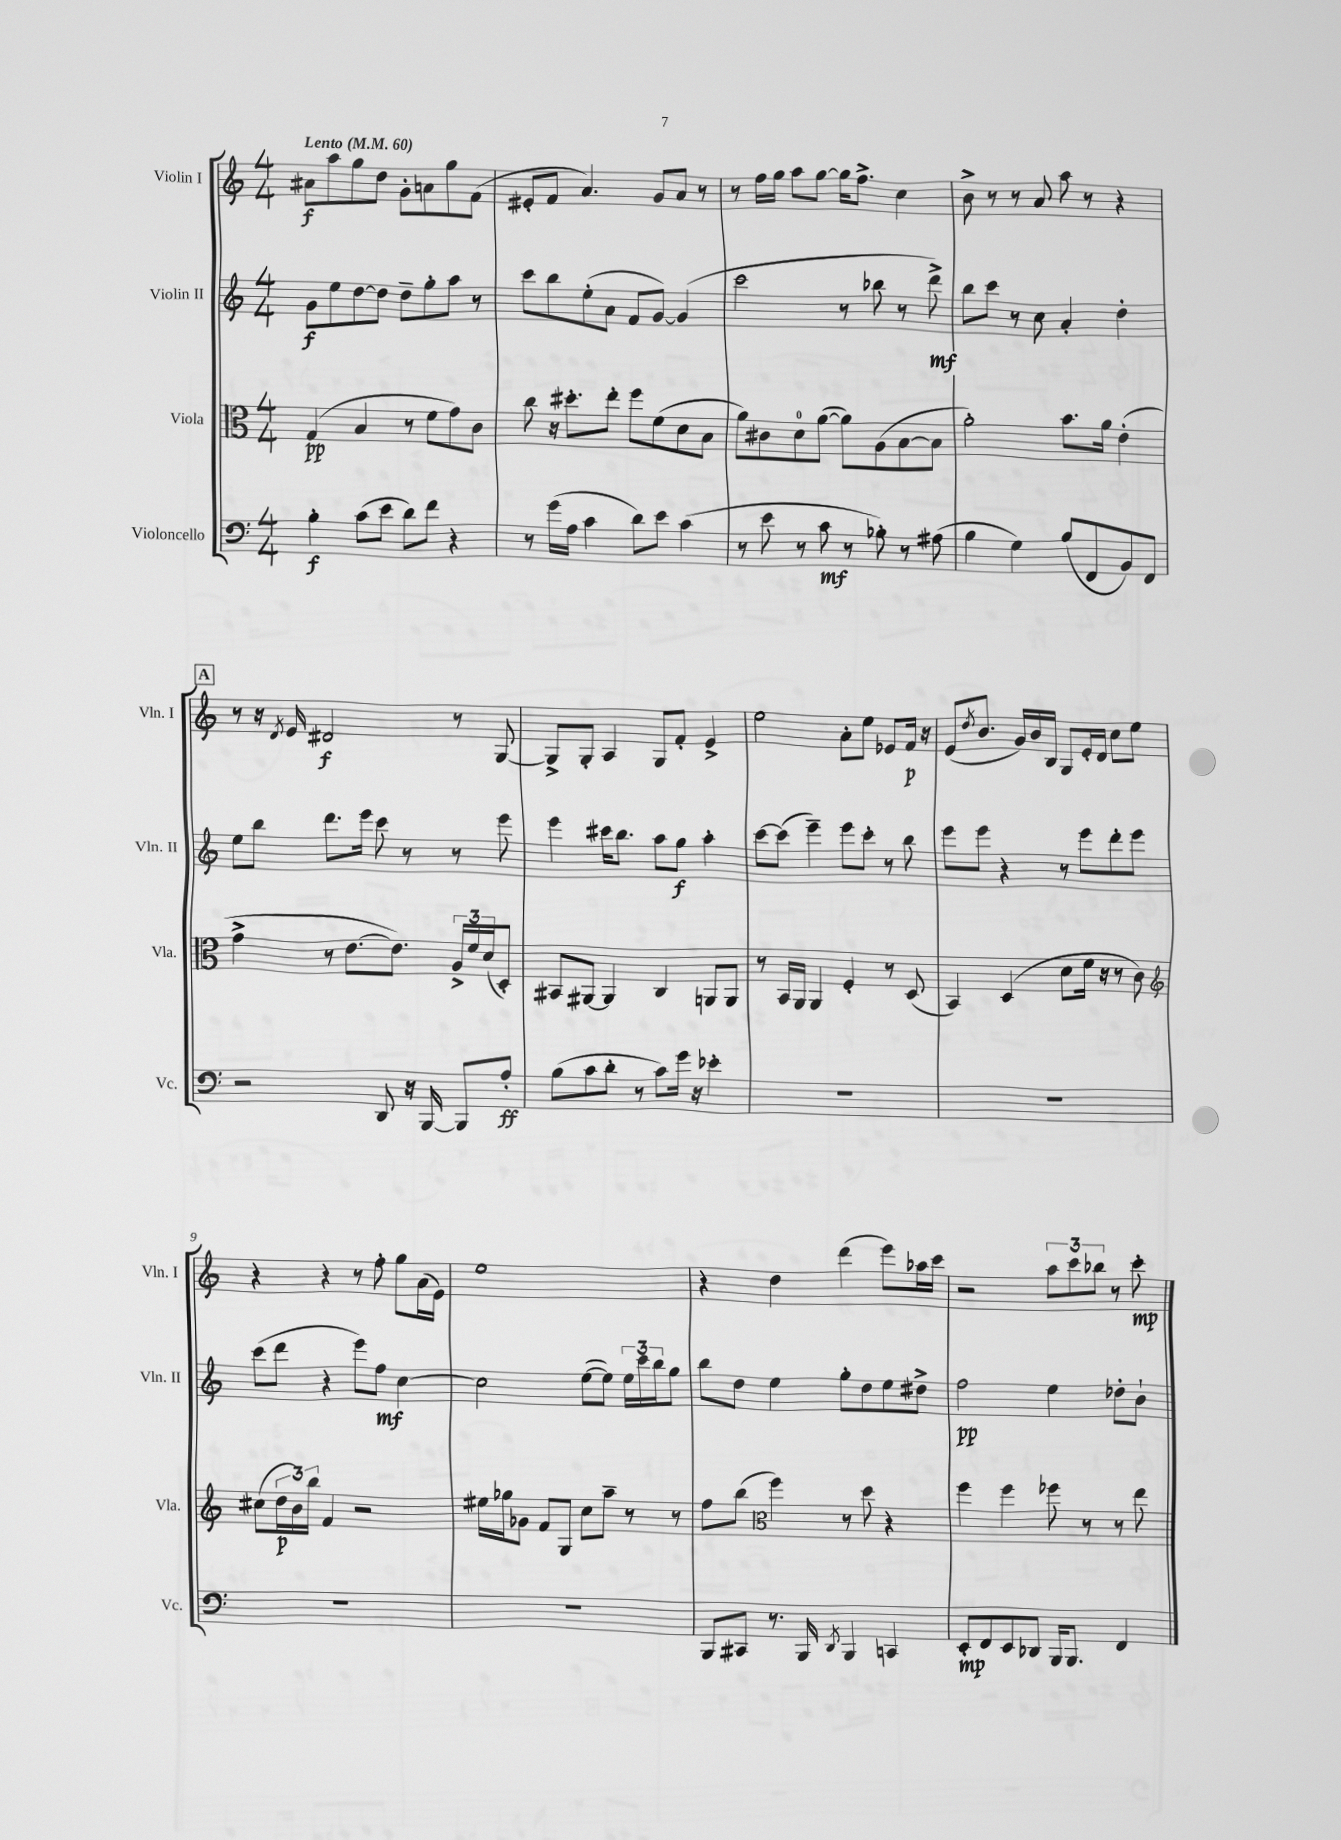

**kern	**kern	**kern	**kern
*staff4	*staff3	*staff2	*staff1
*clefF4	*clefC3	*clefG2	*clefG2
*k[]	*k[]	*k[]	*k[]
*M4/4	*M4/4	*M4/4	*M4/4
*MM60	*MM60	*MM60	*MM60
4B'	(4G	8g	8a#
.	.	8ee	8aa
(8c	4B	[8dd	8gg
8e	.	8dd]	8dd
8d)	8r	8dd~	8g'
8f	8f	8gg'	8a
4r	8g)	8aa	8gg
.	8c	8r	(8f
=	=	=	=
8r	8cc	8ccc	8e#'
(16g	16r	8bb	8f
16A	8.dd#'	.	.
4c	.	(8ee'	4.a)
.	8ee'	8a	.
8d)	8ff	8f	.
8e	(8f	[8g)	8g
(4c	8d	(4g]	8a
.	8B	.	8r
=	=	=	=
8r	8a)	2ccc	8r
8e	8c#	.	16ff
.	.	.	16gg
8r	8d	.	8aa
8c	([8a	.	[8gg
8r	8a])	8r	16gg]
.	.	.	8.ff^
8B-')	(8A	8bb-	.
8r	[8B	8r	4cc
(8A#	8B]	8ddd^)	.
=	=	=	=
4B	2a')	8bb	8b^
.	.	8ccc	8r
4G)	.	8r	8r
.	.	8cc	8a
(8B	8.b	4a'	8aa
8FF	.	.	8r
.	16a	.	.
8BB)	(4e'	4dd'	4r
8FF	.	.	.
=	=	=	=
2r	4g^	8ee	8r
.	.	8bb	16r
.	.	.	8qd
.	.	.	16e
.	8r	8.ddd	2d#
.	[8.e	.	.
.	.	16eee	.
8DD	.	8ccc	.
.	8.e])	.	.
16r	.	8r	.
[16BBB	.	.	.
8BBB]	24A^	8r	8r
.	24f	.	.
.	(24d	.	.
8A'	8D')	8eee	[8G
=	=	=	=
(8B	8BB#	4eee	8G^]
8c	[8AA#	.	8G'
8d'	4AA#]	16ccc#	4A
.	.	8.bb	.
8r	.	.	.
8c)	4C	8aa	8G
16g	.	8gg	8f'
16r	.	.	.
4e-'	8AA	4aa'	4e^
.	8AA	.	.
=	=	=	=
1r	8r	[8ccc	2ee
.	16BB	(8ccc]	.
.	16AA	.	.
.	4AA	4eee~)	.
.	4F'	8eee	8a'
.	.	8ccc'	8ee
.	8r	8r	8e-
.	(8D	8bb	16f
.	.	.	16r
=	=	=	=
1r	4BB)	8eee	(8e
.	.	.	8qdd
.	.	8eee	8.b
.	(4D	4r	.
.	.	.	16g)
.	.	.	16b
.	.	.	16B
.	8d	8r	8G
.	16f	8eee	16e'
.	16r	.	16d
.	8r	8ddd'	8cc
.	8c)	8eee	8ee
=	=	=	=
*	*clefG2	*	*
1r	(8cc#	(8ccc	4r
.	24dd	8ddd	.
.	24b)	.	.
.	24bb	.	.
.	4f	4r	4r
.	2r	8eee)	8r
.	.	8ff	8ff'
.	.	[4cc	8gg
.	.	.	(16a
.	.	.	16e)
=	=	=	=
1r	16ee#	2cc]	1ee
.	16gg-	.	.
.	8g-	.	.
.	8f	.	.
.	8G	.	.
.	8cc	([8ee	.
.	8aa~	8ee])	.
.	8r	24ee	.
.	.	24ccc	.
.	.	24bb	.
.	8r	8gg	.
=	=	=	=
8BBB	8ff	8bb	4r
8CC#	(8bb	8dd	.
*	*clefC3	*	*
8.r	4ff)	4ee	4dd
16BBB	.	.	.
8qDD	.	.	.
4BBB	8r	8gg'	(4ddd
.	8dd	8dd	.
4CC	4r	8ee	8eee)
.	.	8dd#^	16aa-
.	.	.	16ccc
=	=	=	=
8EE'	4ff	2ff	2r
8FF	.	.	.
8EE	4ff	.	.
8DD-	.	.	.
16BBB	8ff-	4ee	12aa
8.BBB	.	.	.
.	.	.	12ccc
.	8r	.	.
.	.	.	12bb-
4FF	8r	8dd-'	8r
.	8ee	8b`	8ccc'
==	==	==	==
*-	*-	*-	*-
